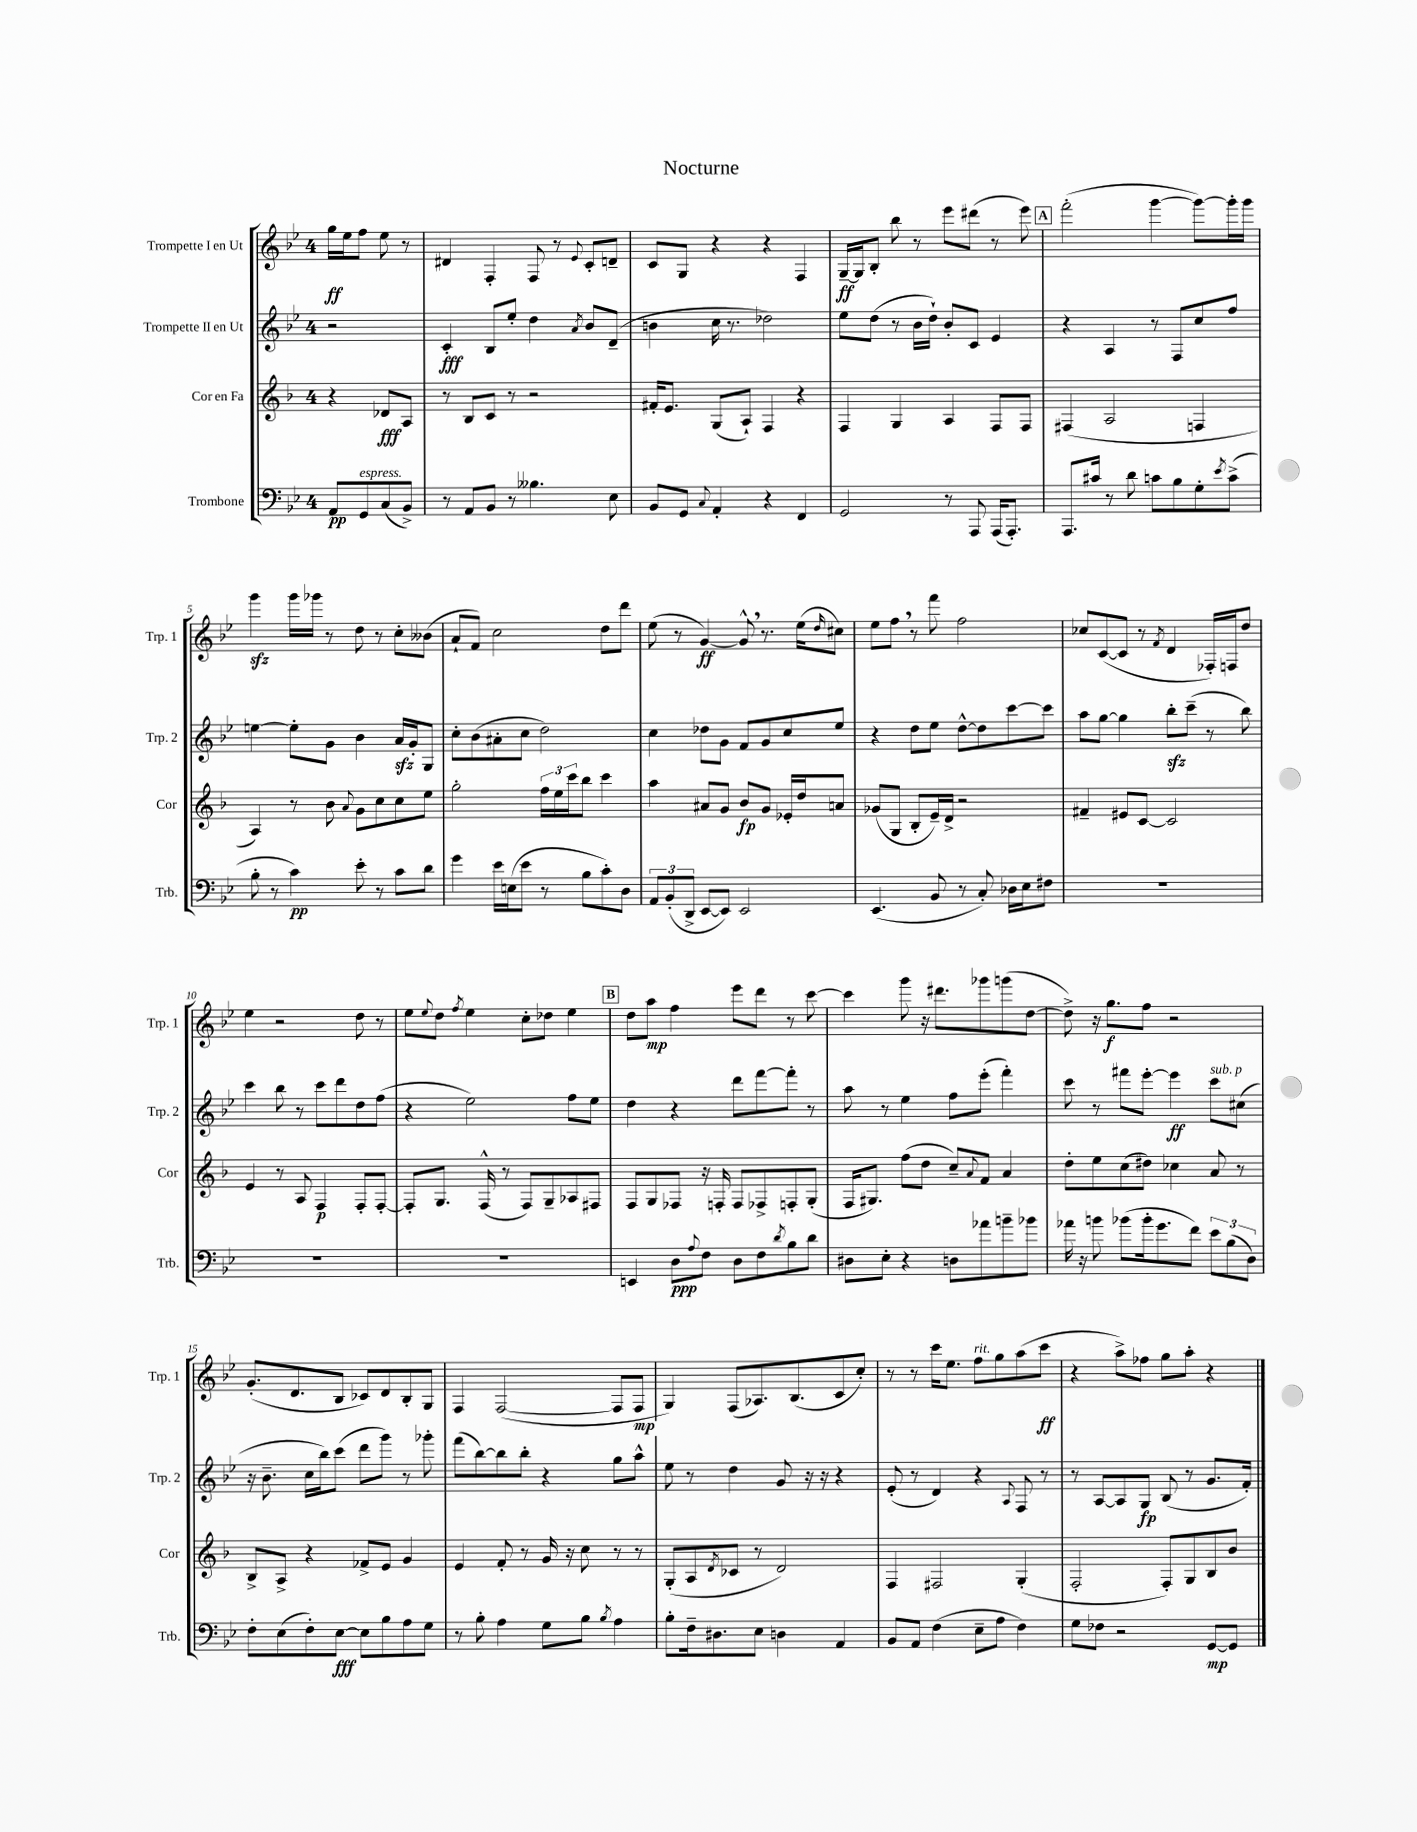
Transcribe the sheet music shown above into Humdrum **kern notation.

**kern	**kern	**kern	**kern
*staff4	*staff3	*staff2	*staff1
*clefF4	*clefG2	*clefG2	*clefG2
*k[b-e-]	*k[b-]	*k[b-e-]	*k[b-e-]
*M4/4	*M4/4	*M4/4	*M4/4
8AA/L	4r	2r	16gg\LL
.	.	.	16ee-\J
8GG/	.	.	8ff\J
(8C/	8d-/L	.	8ee-\
8BB-^/J)	8A/J	.	8r
=	=	=	=
8r	8r	4c'/	4d#/
8AA/L	8B-/L	.	.
8BB-/J	8c/J	8B-/L	4F'/
8r	8r	8ee-'/J	.
4.B--\	2r	4dd\	8F/
.	.	.	8r
.	.	8qa/	8qqe-/
.	.	8b-/L	8c'/L
8E-\	.	(8d~/J	8d~/J
=	=	=	=
8BB-/L	16f#'/LK	4b\	8c/L
.	8.e/J	.	.
8GG/J	.	.	8G/J
8qqC/	.	.	.
4AA'/	(8G/L	16cc\	4r
.	.	8.r	.
.	8A`/J)	.	.
4r	4F/	2dd-\)	4r
4FF/	4r	.	4F/
=	=	=	=
2GG/	4F/	8ee-\L	[16G~/LL
.	.	.	16G/]J
.	.	(8dd\J	8B-'/J
.	4G/	8r	8bb-\
.	.	16b-\LL	8r
.	.	16dd`\JJ)	.
8r	4A/	8b-'/L	8eee-\L
8AAA/	.	8c/J	(8ddd#\J
(16AAA/LK	8F/L	4e-/	8r
8.AAA'/J)	.	.	.
.	8F/J	.	8eee-\)
=	=	=	=
8.AAA/L	(4F#/	4r	(2fff'\
16c#/Jk	.	.	.
8r	2A/	4A/	.
8d\	.	.	.
8c\L	.	8r	[4ggg\
8B-\	.	8F/L	.
8G'\	4F/	8cc/	8ggg\_L)
8qe-/	.	.	.
(8c^\J	.	8ff/J	16ggg'\]L
.	.	.	16ggg\JJ
=	=	=	=
8B-'\	4A/)	[4ee\	4ggg\
8r	.	.	.
4c\)	8r	8ee'\]L	16ggg\LL
.	.	.	16ggg-\JJ
.	8b-\	8g\J	8r
.	8qqa/	.	.
8e-'\	8g\L	4b-\	8dd\
8r	8cc\	.	8r
8c\L	8cc\	16a/LL	8cc'\L
.	.	16g'/J	.
8d\J	8ee\J	8G/J	(8b--\J
=	=	=	=
4g\	2gg'\	8cc'\L	8a`/L
.	.	(8b-\	8f/J)
16e-\LL	.	8a#'\	2cc\
(16E\J	.	.	.
8e-\J	.	8cc\J	.
8r	24ff\LL	2dd\)	.
.	24ee\	.	.
.	24ccc\J	.	.
8B-\L	8bb-\J	.	.
8c'\)	4ccc\	.	8dd\L
8D\J	.	.	8ddd\J
=	=	=	=
12AA/L	4aa\	4cc\	(8ee-\
(12BB-'/	.	.	.
.	.	.	8r
12DD^/J	.	.	.
[8EE-/L	8a#/L	8dd-\L	[4g/)
8EE-/]J)	8g/J	8g\J	.
2EE-/	8b-/L	8f/L	8g^^/]
.	8g/J	8g/	8.r
.	16e-'/LL	8cc/	.
.	16dd/J	.	(16ee-\LK
.	.	.	16qqdd/
.	8a/J	8ee-/J	8cc#\J)
=	=	=	=
(4.EE-/	(8g-/L	4r	8ee-\L
.	8G/J	.	8ff\J
.	8B-'/L	8dd\L	8r
8BB-/	16e~/L)	8ee-\J	8fff\
.	16d^/JJ	.	.
8r	2r	[8dd^^\L	2ff\
8C'/)	.	8dd\]	.
16D-\LL	.	[8ccc\	.
16E-\J	.	.	.
8F#\J	.	8ccc\]J	.
=	=	=	=
1r	4f#~/	8aa\L	8cc-/L
.	.	[8gg\J	([8c/
.	8e#/L	4gg\]	8c/]J
.	[8c/J	.	8r
.	.	.	8qf/
.	2c/]	8bb-'\L	4d/
.	.	(8ccc~\J	.
.	.	8r	16F-'/LL)
.	.	.	16F/J
.	.	8bb-\)	8dd/J
=	=	=	=
1r	4e/	4ccc\	4ee-\
.	8r	8bb-\	2r
.	8A/	8r	.
.	4F/	8ccc\L	.
.	.	8ddd\	.
.	8F'/L	8dd\	8dd\
.	[8F'/J	(8ff\J	8r
=	=	=	=
1r	8F'/]L	4r	8ee-\L
.	.	.	8qqee-/
.	8.G/J	.	8dd\J
.	.	.	8qff/
.	.	2ee-\)	4ee-\
.	(16F^^/	.	.
.	8r	.	.
.	8F/L)	.	8cc'\L
.	8G~/	.	8dd-\J
.	8A-/	8ff\L	4ee-\
.	8F#/J	8ee-\J	.
=	=	=	=
4EE/	8F/L	4dd\	8dd\L
.	8G/	.	8aa\J
8D\L	8F-/J	4r	4ff\
8qqA/	.	.	.
8F\J	16r	.	.
.	16F'/	.	.
8D\L	8F/L	8ddd\L	8eee-\L
8F\	8F-^/	[8fff\	8ddd\J
8qd/	.	.	.
8B-\	8F'/	8fff'\]J	8r
8d\J	(8G'/J	8r	[8ccc\
=	=	=	=
8D#\L	16F/LK	8aa\	4ccc\]
.	8.G#/J)	.	.
8E-'\J	.	8r	.
4r	(8ff\L	4ee-\	8ggg\
.	8dd\J	.	16r
.	.	.	8.ddd#\L
8D\L	8cc~/L)	8ff\L	.
.	8qqa/	.	.
8a-\	8f/J	(8eee-'\J	8ggg-\
8b~\	4a/	4fff'\)	(8ggg\
8b-\J	.	.	[8dd\J
=	=	=	=
16a-\	8dd'\L	8ccc\	8dd^\])
16r	.	.	.
8b\	8ee\	8r	16r
.	.	.	8.gg\L
(8b-\L	(8cc\	8fff#\L	.
16b-'\k	8dd#\J)	[8eee-'\J	8ff\J
8.g\	.	.	.
.	4cc-\	4eee-\]	2r
8f\J)	.	.	.
12e-\L	8a/	8ccc\L	.
(12B-\	.	.	.
.	8r	(8cc#\J	.
12D\J)	.	.	.
=	=	=	=
8F'\L	8B-^/L	16r	(8.g'/L
.	.	8.b-~\	.
(8E-\	8A^/J	.	.
.	.	.	8.d/
8F'\)	4r	16cc\LL	.
.	.	16bb-\J)	.
[8E-\J	.	(8ccc\J	8B-/J
8E-\]L	8f-^/L	8ddd\L	8c-/L)
8B-\	8e/J	8ggg\J)	8d/
8A\	4g/	8r	8B-'/
8G\J	.	8ggg-'\	8G/J
=	=	=	=
8r	4e/	(8fff\L	4F/
8B-'\	.	[8bb-\)	.
4A\	8f'/	8bb-\]	([2F/
.	8r	8bb-'\J	.
8G\L	16g/	4r	.
.	16r	.	.
8B-\J	8cc\	.	.
8qB-/	.	.	.
4A\	8r	8gg\L	8F/]L
.	8r	8aa^^\J	8F/J
=	=	=	=
8B-'\L	(8G'/L	8ee-\	4G/)
16F~\k	8A/	8r	.
8.D#\	.	.	.
.	8qd/	.	.
.	8c-/J	4dd\	(8F/L
8E-\J	8r	.	8.A-/)
4D\	2d/)	8g/	.
.	.	.	(8.B-/
.	.	16r	.
.	.	16r	.
4AA/	.	4r	8c/
.	.	.	8cc'/J)
=	=	=	=
8BB-/L	4F/	(8e-'/	8r
8AA/J	.	8r	8r
(4F\	2F#/	4d/)	16ccc\LK
.	.	.	8.ee-\J
8E-~\L	.	4r	8ff\L
8A\J	.	.	8gg\
.	.	8qqA/	.
4F\)	(4G'/	8F/	(8aa\
.	.	8r	8ccc\J
=	=	=	=
8G\L	2F'/	8r	4r
8F-\J	.	[8A/L	.
2r	.	8A/]	8aa^\L)
.	.	8G/J	8ff-\J
.	8F'/L)	(8B-/	8gg\L
.	8G/	8r	8aa'\J
[8GG/L	8B-/	8.g/L	4r
8GG/]J	8b-/J	.	.
.	.	16f'/Jk)	.
==	==	==	==
*-	*-	*-	*-
